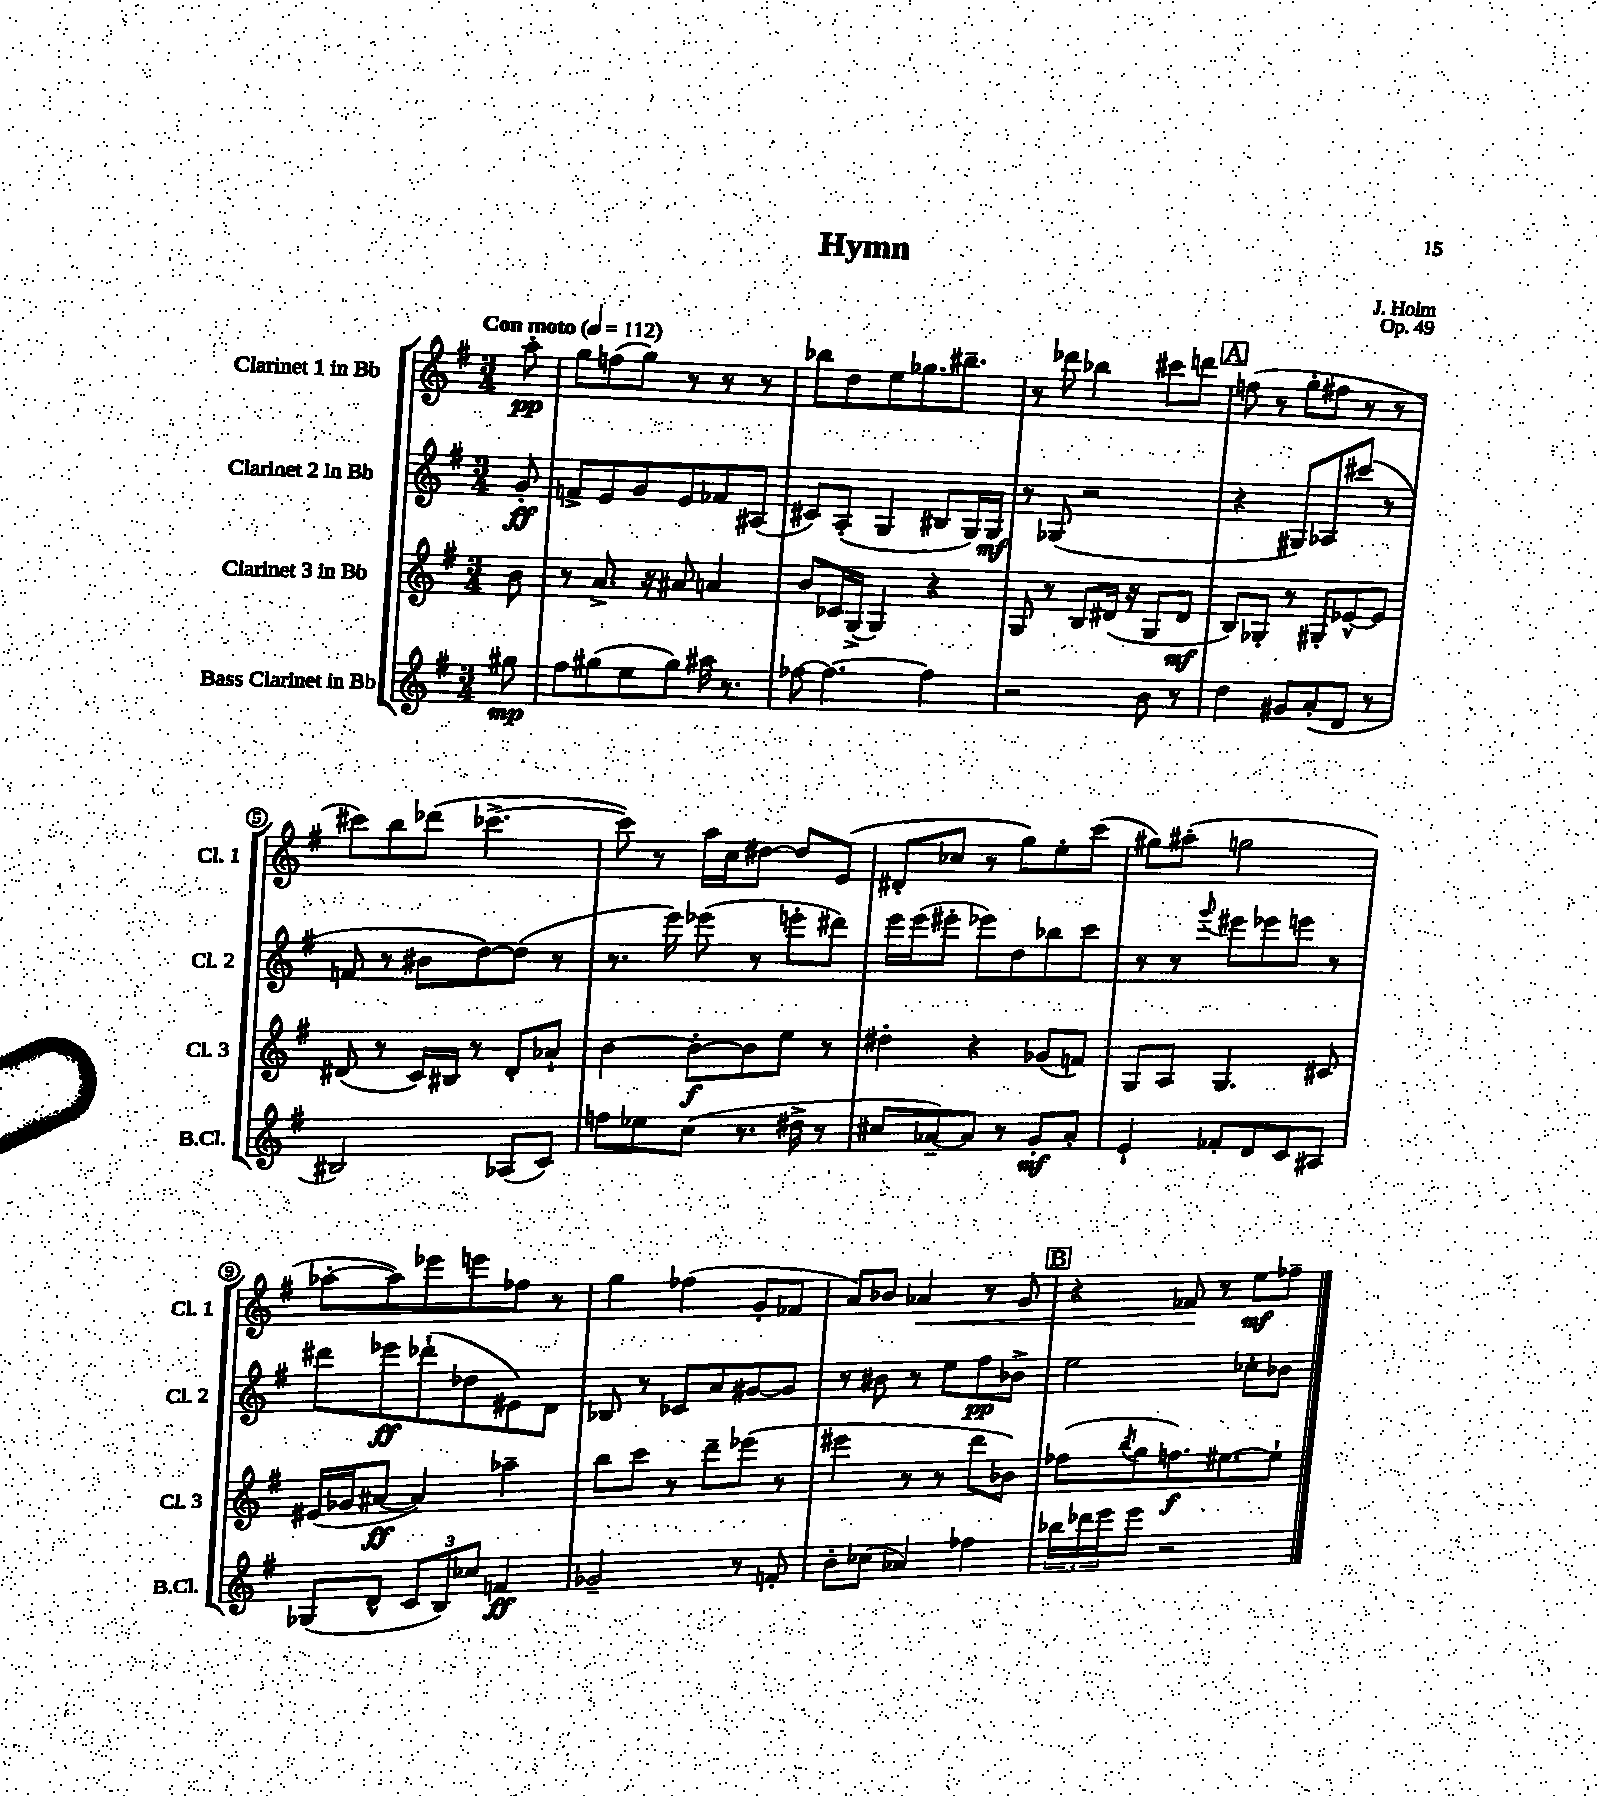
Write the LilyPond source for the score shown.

\header { title = "Hymn" composer = "J. Holm" opus = "Op. 49" }
<<
\new StaffGroup <<
\new Staff = "s0" \with { instrumentName = "Clarinet 1 in Bb" shortInstrumentName = "Cl. 1" } {
    \clef treble \key g \major \numericTimeSignature \time 3/4 \partial 8 \tempo "Con moto" 4 = 112
    a''8-.\pp |
    g''8 f''8( g''8) r8 r8 r8 |
    bes''8 d''8 e''8 ges''8. bis''8.-- |
    r8 des'''8 bes''4 cis'''8 d'''8 |
    \mark \markup { \box "A" } f''8( r8 g''8-. fis''8 r8 r8 |
    cis'''8) b''8 des'''8( ces'''4.~-> |
    ces'''8) r8 a''16 c''16 dis''8~ dis''8 e'8( |
    dis'8-. ces''8 r8 g''8) e''8-. c'''8( |
    gis''8) ais''8-.( g''2 |
    aes''8~-. aes''8) ees'''8 e'''8 fes''8 r8 |
    g''4 fes''4( g'8-. fes'8 |
    a'8) bes'8 aes'4\< r8 g'8 |
    \mark \markup { \box "B" } r4 fes'8\! r8 e''8\mf fes''8-- \bar "|." |
}
\new Staff = "s1" \with { instrumentName = "Clarinet 2 in Bb" shortInstrumentName = "Cl. 2" } {
    \clef treble \key g \major \numericTimeSignature \time 3/4 \partial 8
    g'8-.\ff |
    f'8-> e'8 g'8 e'8 fes'8 ais8( |
    cis'8) a8-.( g4 bis8 g16) g16\mf |
    r8 ges8( r2 |
    \mark \markup { \box "A" } r4 gis8) aes8 cis'''8( r8 |
    f'8 r8 bis'8 d''8~) d''8( r8 |
    r8. e'''16) ees'''8( r8 e'''8-. dis'''8) |
    e'''16 e'''16( eis'''8-. ees'''8) d''8 bes''8 c'''8 |
    r8 r8 \appoggiatura { g'''8 } eis'''8 ees'''8 e'''8 r8 |
    dis'''8 ees'''8\ff des'''8-!( des''8 eis'8) d'8 |
    bes8 r8 ces'8 a'8 gis'8~ gis'8 |
    r8 bis'8 r8 e''8 fis''8\pp bes'8-> |
    \mark \markup { \box "B" } e''2 ces''8-. bes'8 \bar "|." |
}
\new Staff = "s2" \with { instrumentName = "Clarinet 3 in Bb" shortInstrumentName = "Cl. 3" } {
    \clef treble \key g \major \numericTimeSignature \time 3/4 \partial 8
    b'8 |
    r8 a'8.-> r16 ais'8 a'4 |
    b'8 ces'16 g16->( g4) r4 |
    g8 r8 b8 dis'16( r16 g8 dis'8\mf |
    \mark \markup { \box "A" } b8) ges8-. r8 gis8-. ees'8~-^ ees'8 |
    dis'8( r8 c'16) bis16 r8 dis'8-. aes'8-! |
    b'4~ b'8~-.\f b'8 e''8 r8 |
    dis''4-. r4 ges'8( f'8) |
    g8 a8 g4. cis'8 |
    eis'16( ges'16 ais'8~\ff ais'4) aes''4-- |
    b''8 c'''8 r8 d'''8-- ees'''8( r8 |
    eis'''4 r8 r8 d'''8 bes'8) |
    \mark \markup { \box "B" } fes''8( \acciaccatura { b''8 } g''8 f''8.\f) eis''8.~ eis''8-! \bar "|." |
}
\new Staff = "s3" \with { instrumentName = "Bass Clarinet in Bb" shortInstrumentName = "B.Cl." } {
    \clef treble \key g \major \numericTimeSignature \time 3/4 \partial 8
    gis''8\mp |
    fis''8 gis''8( e''8 gis''8) ais''16 r8. |
    fes''8~ fes''4.~ fes''4 |
    r2 b'8 r8 |
    \mark \markup { \box "A" } d''4 gis'8 a'8-.( d'8 r8 |
    bis2) aes8( c'8) |
    f''8 ees''8 c''8( r8. dis''16-> r8 |
    cis''8 aes'8~--) aes'8 r8 g'8-.\mf aes'8-. |
    e'4-! fes'8-. d'8 c'8 ais8 |
    ges8( d'8-^ \tuplet 3/2 { c'8 b8) ces''8 } f'4\ff |
    ges'2-- r8 f'8-. |
    b'8-. ces''8( aes'4) fes''4 |
    \mark \markup { \box "B" } \tuplet 3/2 { bes''16 des'''16 e'''16 } e'''8 r2 \bar "|." |
}
>>
>>
\layout { \context { \Score \override BarNumber.stencil = #(make-stencil-circler 0.1 0.3 ly:text-interface::print) } }
